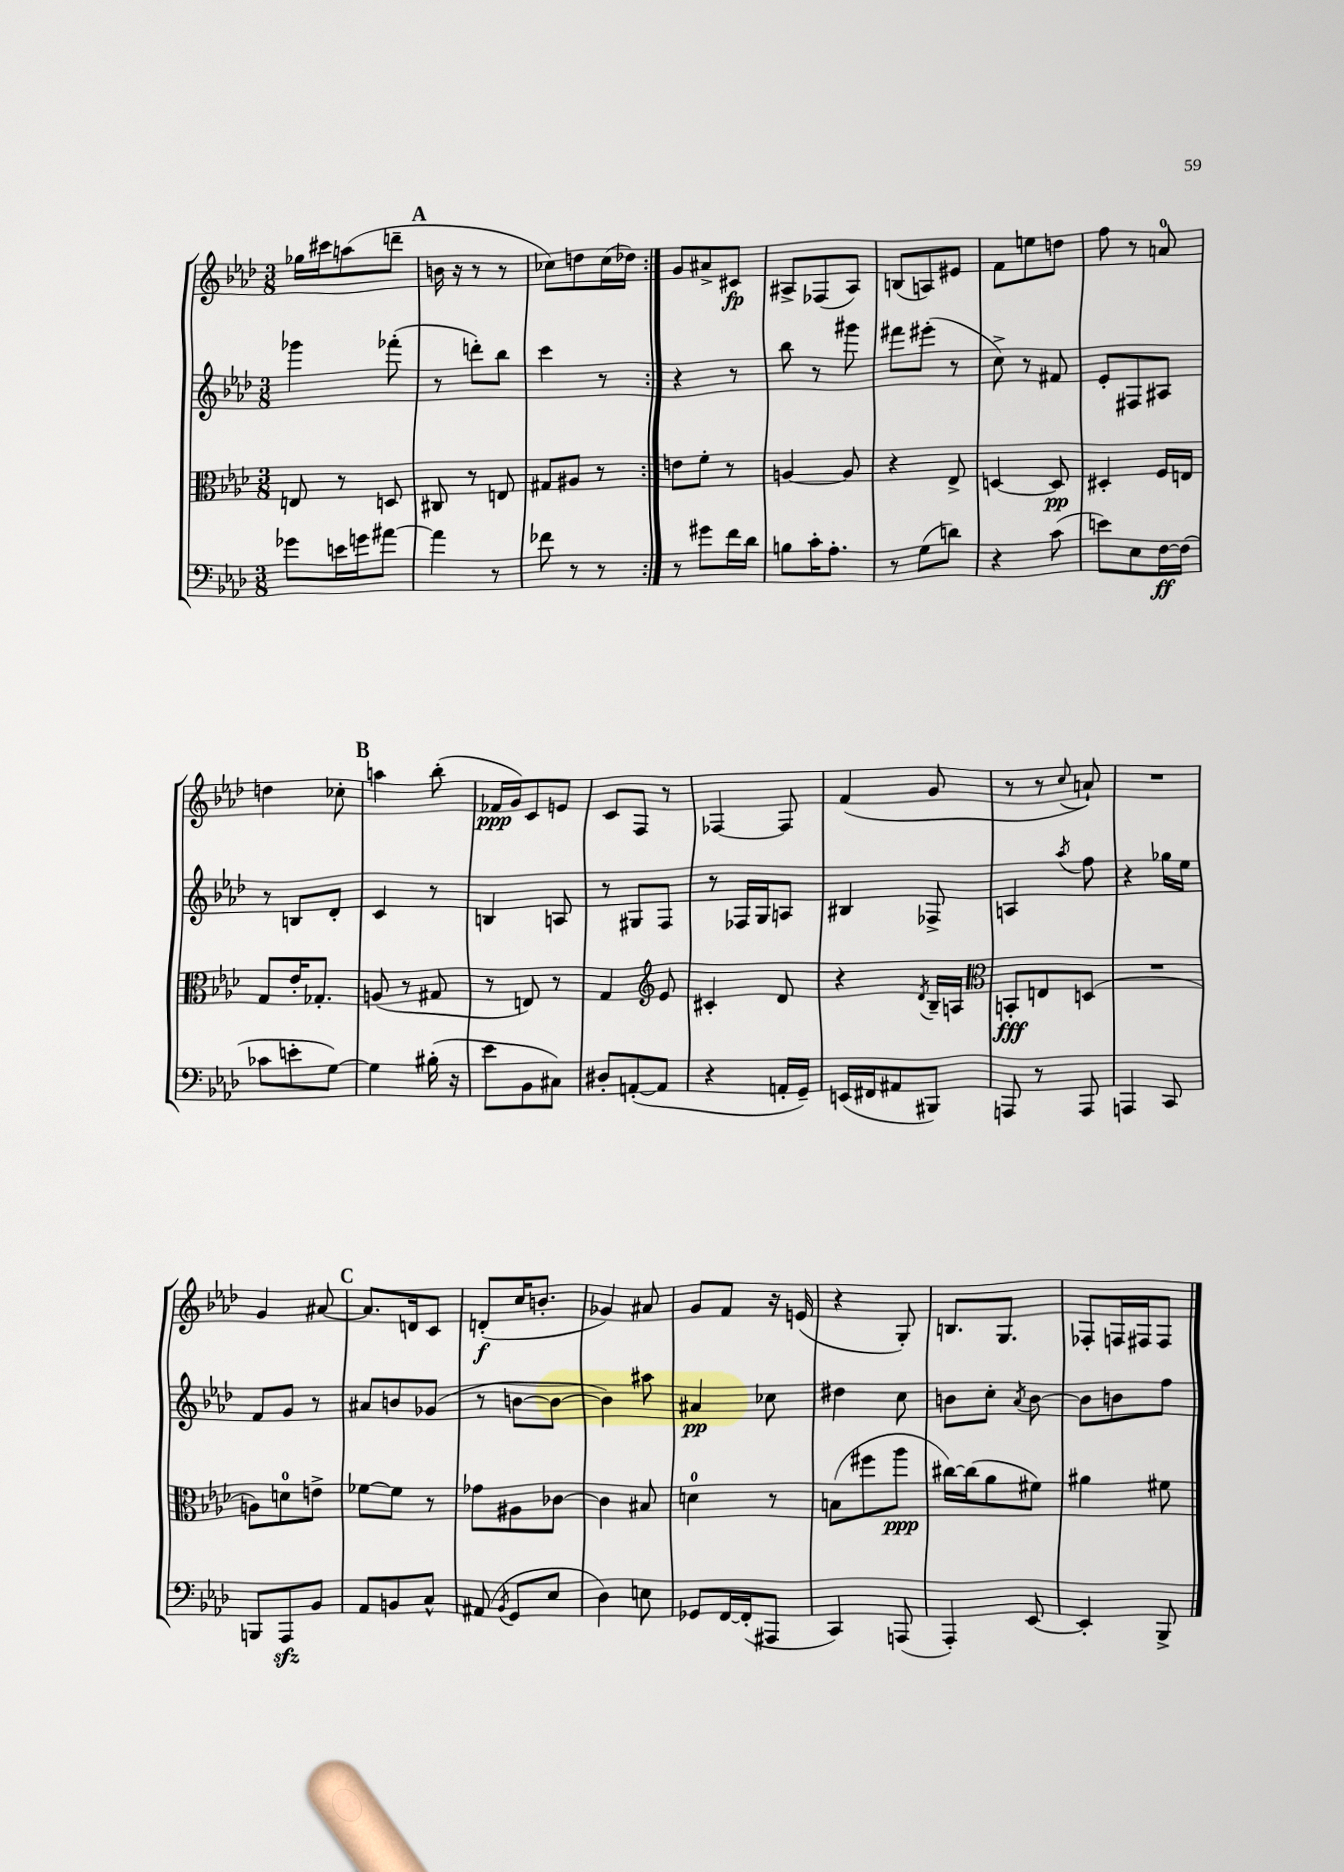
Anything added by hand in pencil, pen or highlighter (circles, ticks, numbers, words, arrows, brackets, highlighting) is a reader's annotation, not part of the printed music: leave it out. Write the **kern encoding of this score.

**kern	**kern	**kern	**kern
*staff4	*staff3	*staff2	*staff1
*clefF4	*clefC3	*clefG2	*clefG2
*k[b-e-a-d-]	*k[b-e-a-d-]	*k[b-e-a-d-]	*k[b-e-a-d-]
*M3/8	*M3/8	*M3/8	*M3/8
8g-	8E	4ggg-	16gg-
.	.	.	16ccc#
16e	8r	.	(8aa
16g	.	.	.
[8a#	8D	(8fff-'	8ddd~
=	=	=	=
4a#]	8C#	8r	16b
.	.	.	16r
.	8r	8ddd')	8r
8r	8E	8bb-	8r
=	=	=	=
8f-	8G#	4ccc	8cc-)
8r	8A#	.	8dd
8r	8r	8r	(16cc-
.	.	.	16dd-)
=:|!	=:|!	=:|!	=:|!
8r	8e	4r	8g
8g#	8f'	.	8a#^
16f	8r	8r	8c#
16d-	.	.	.
=	=	=	=
8B	[4A	8bb-	8A#^
16c'	.	8r	(8F-
8.A-'	.	.	.
.	8A]	8ggg#	8A#)
=	=	=	=
8r	4r	8fff#	(8B
(8G	.	(8eee#'	8A)
8d)	8E-^	8r	8e#
=	=	=	=
4r	[4D	8cc^)	8f
.	.	8r	8ee
(8c	8D]	8f#	8dd
=	=	=	=
8e)	4D#'	8e-'	8ff
8E-	.	8F#	8r
[16F	16F	8A#	8a
(16F]	16E	.	.
=	=	=	=
8c-	8G	8r	4dd
8e'	16e-'	8B	.
.	8.G-'	.	.
[8G)	.	8d-'	8cc-'
=	=	=	=
4G]	(8A	4c	4aa
.	8r	.	.
(16B#'	8G#	8r	(8bb-'
16r	.	.	.
=	=	=	=
8e-	8r	4B	16f-
.	.	.	16g)
8BB-	8E)	.	8c
8C#)	8r	8A	8e
=	=	=	=
8D#'	4G	8r	8c
([8AA'	.	8G#	8F
*	*clefG2	*	*
8AA]	8e-	8F	8r
=	=	=	=
4r	4c#'	8r	[4F-
.	.	16F-	.
.	.	16G	.
16AA'	8d-	8A	8F-]
16GG~)	.	.	.
=	=	=	=
(16EE	4r	4B#	(4f
16FF#	.	.	.
8AA#	.	.	.
.	8qd-	.	.
8BBB#)	16B-~	8F-^	8g
.	16A	.	.
=	=	=	=
*	*clefC3	*	*
8AAA	8BB'	4A	8r
8r	8E	.	8r
.	.	8qaa-	8qqcc
8AAA	(8D	8ff	8a`)
=	=	=	=
4AAA	4.r	4r	4.r
8CC	.	16gg-	.
.	.	16ee-	.
=	=	=	=
8BBB	8A)	8f	4g
8AAA-	8d	8g	.
8BB-	8e^	8r	[8a#
=	=	=	=
8AA-	[8f-	8a#	8.a#]
8BB	8f-]	8b	.
.	.	.	16d
8C^^	8r	(8g-	8c
=	=	=	=
(8AA#	8g-	8r	(8d'
8qBB-	.	.	.
8GG	8A#	[8b	16cc
.	.	.	8.b'
8E-	[8c-	8b_	.
=	=	=	=
4D-)	4c-]	4b])	4g-)
8E	8B#	8aa#	8a#
=	=	=	=
8GG-	4d	4a#	8g
[16FF	.	.	8f
(16FF']	.	.	.
8AAA#	8r	8cc-	16r
.	.	.	(16e
=	=	=	=
4CC)	(8B	4dd#	4r
.	8ff#	.	.
(8AAA	8aa-	8cc	8G')
=	=	=	=
4AAA-')	[16cc#)	8b	8.B
.	(16cc#]	.	.
.	8a-	8cc'	.
.	.	.	8.G
.	.	8qa-	.
[8EE-	8f#)	[8b	.
=	=	=	=
4EE-']	4a#	8b]	8F-'
.	.	8b	16F
.	.	.	16F#
8BBB-^	8f#	8ff	8F#
==	==	==	==
*-	*-	*-	*-
